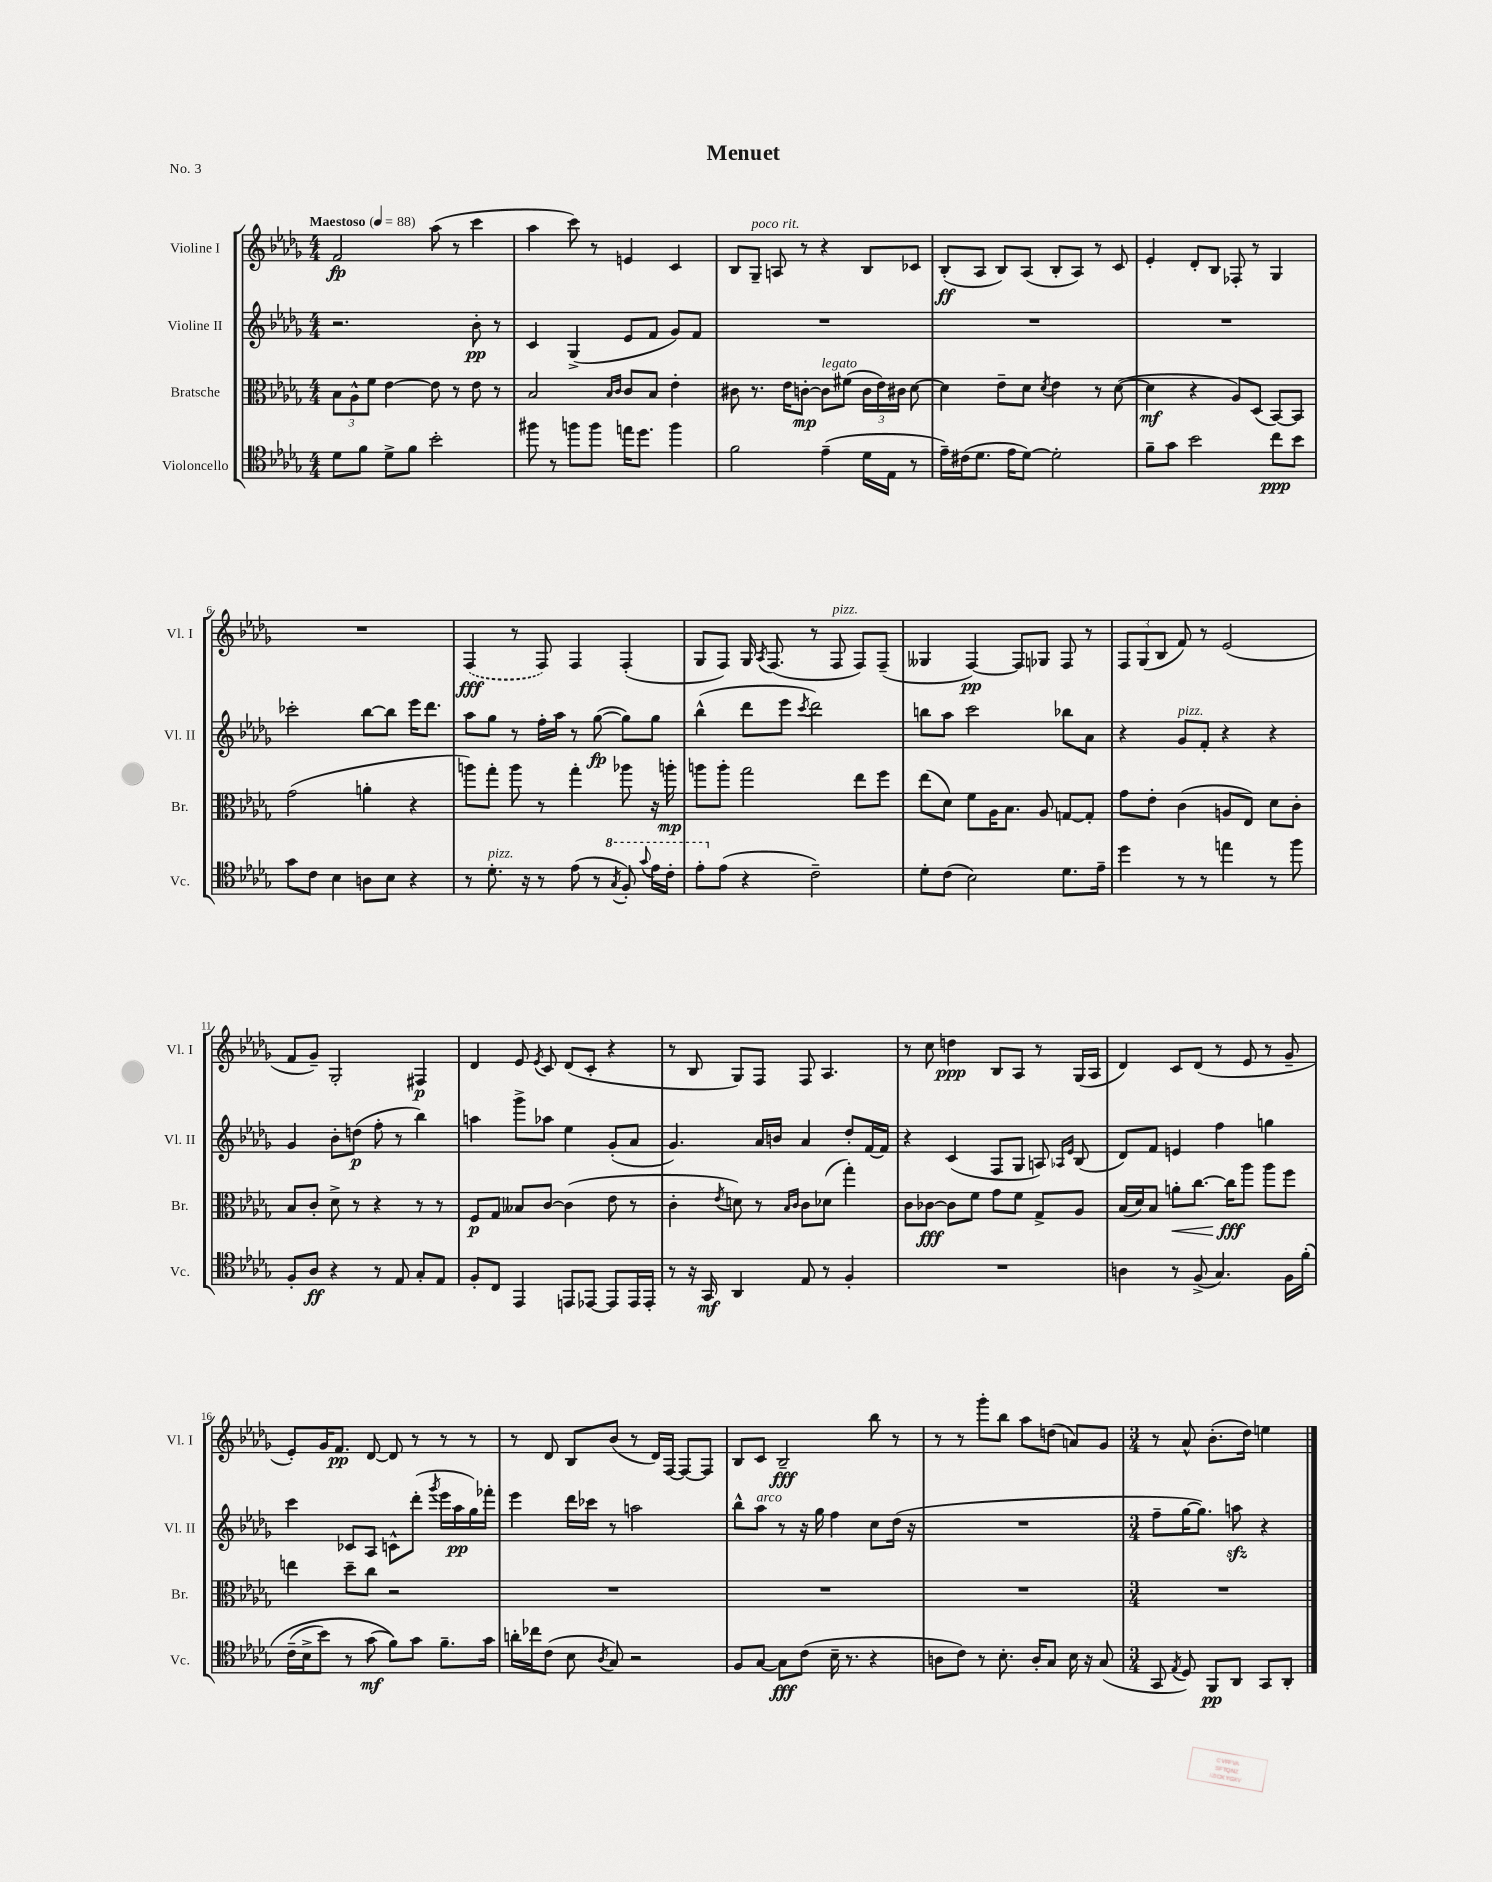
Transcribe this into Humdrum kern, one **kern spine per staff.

**kern	**kern	**kern	**kern
*staff4	*staff3	*staff2	*staff1
*clefC4	*clefC3	*clefG2	*clefG2
*k[b-e-a-d-g-]	*k[b-e-a-d-g-]	*k[b-e-a-d-g-]	*k[b-e-a-d-g-]
*M4/4	*M4/4	*M4/4	*M4/4
*MM88	*MM88	*MM88	*MM88
8d-\L	12B-\L	2.r	2f/
.	12A-^^\	.	.
8f\J	.	.	.
.	12f\J	.	.
8d-^\L	[4e-\	.	.
8f\J	.	.	.
2b-'\	8e-\]	.	(8aa-\
.	8r	.	8r
.	8e-\	8b-'\	4ccc\
.	8r	8r	.
=	=	=	=
8ff#\	2B-/	4c/	4aa-\
8r	.	.	.
8ff\L	.	(4G-^/	8ccc\)
8ff\J	.	.	8r
.	16qqB-/LL	.	.
.	16qqc/JJ	.	.
16ee\LK	8c/L	8e-/L	4e/
8.dd-\J	.	.	.
.	8B-/J	8f/J	.
4ff\	4e-'\	8g-/L)	4c/
.	.	8f/J	.
=	=	=	=
2f\	8c#\	1r	8B-/L
.	8.r	.	8G-~/J
.	.	.	8A/
.	16e-\LK	.	.
.	[8c'\J	.	8r
(4e-~\	8c\]L	.	4r
.	(8f#\J	.	.
16d-\LL	24c\LL	.	8B-/L
.	24e-\)	.	.
16E-\JJ	.	.	.
.	24c#\JJ	.	.
8r	[8d-\	.	8c-/J
=	=	=	=
16e-~\LL)	4d-\]	1r	(8B-'/L
(16c#\J	.	.	.
8.d-\J	.	.	8A-/J
.	8e-~\L	.	8B-/L)
16e-\LK	.	.	.
[8d-\J)	8d-\J	.	(8A-/J
.	8qd-/	.	.
2d-'\]	4e-\	.	8B-'/L
.	.	.	8A-/J)
.	8r	.	8r
.	([8d-\	.	8c/
=	=	=	=
8f~\L	4d-\]	1r	4e-'/
8g-\J	.	.	.
2b-\	4r	.	8d-'/L
.	.	.	8B-/J
.	8A-/L)	.	8F-'/
.	(8D-/J	.	8r
8cc\L	[8BB-/L)	.	4G-/
8b-\J	8BB-/]J	.	.
=	=	=	=
8g-\L	(2g-\	2ccc-'\	1r
8c\J	.	.	.
4B-\	.	.	.
8A\L	4a'\	[8bb-\L	.
8B-\J	.	8bb-\]J	.
4r	4r	16eee-\LK	.
.	.	8.ddd-\J	.
=	=	=	=
8r	8aa\L)	8aa-\L	(4F/
8.d-'\	8gg-'\J	8gg-\J	.
.	8aa\	8r	8r
16r	.	.	.
8r	8r	16ff'\LL	8F/)
.	.	16aa-\JJ	.
(8e-\	4gg-'\	8r	4F/
8r	.	([8gg-\	.
8qg-/	.	.	.
8f'/)	8aa-\	8gg-\]L)	(4F'/
8qqgg-/	.	.	.
16ee-\LL	16r	8gg-\J	.
16cc'\JJ	16aa'\	.	.
=	=	=	=
8ee-'\L	8aa\L	(4bb-^^\	8G-/L
(8e-\J	8aa'\J	.	8F/J)
4r	2gg-\	8ddd-\L	16G-/
.	.	.	8qA-/
.	.	.	(8.F/
.	.	8eee-\J	.
.	.	8qccc/	.
2c~\)	.	2ddd-\)	8r
.	.	.	8F/
.	8ee-\L	.	8F/L)
.	8ff\J	.	(8F~/J
=	=	=	=
8d-'\L	(8ee-\L	8bb\L	4G--/
(8c\J	8d-\J)	8aa-\J	.
2B-\)	8f\L	2ccc\	[4F/)
.	16A-\K	.	.
.	8.B-\J	.	.
.	.	.	8F/]L
.	8A-/	.	8G-/J
8.d-\L	[8G/L	8bb-\L	8F/
.	8G'/]J	8a-\J	8r
16e-~\Jk	.	.	.
=	=	=	=
4dd-\	8g-\L	4r	12F/L
.	.	.	(12G-/
.	8e-'\J	.	.
.	.	.	12B-/J
8r	(4c\	8g-/L	8f/)
8r	.	8f'/J	8r
4ee\	8A/L	4r	(2e-/
.	8E-/J)	.	.
8r	8d-\L	4r	.
8ff\	8c'\J	.	.
=	=	=	=
8F'/L	8B-/L	4g-/	8f/L
8A-/J	8c'/J	.	8g-~/J)
4r	8d-^\	8b-'\L	2G-'/
.	8r	(8dd\J	.
8r	4r	8ff'\	.
8E-/	.	8r	.
8G-'/L	8r	4bb-\)	4F#/
8E-/J	8r	.	.
=	=	=	=
8F'/L	8F/L	4aa\	4d-/
8C/J	8G-/J	.	.
4EE-/	8B--/L	8ggg-^\L	8e-/
.	.	.	8qe-/
.	[8c/J	8aa-\J	8c/
8EE/L	(4c\]	4ee-\	(8d-/L
[8EE-/J	.	.	8c'/J
8EE-/]L	8e-\	(8g-'/L	4r
16EE-/L	8r	8a-/J	.
16EE-'/JJ	.	.	.
=	=	=	=
8r	4c'\	4.g-/)	8r
16r	.	.	8B-/
16GG-/	.	.	.
.	8qe-/	.	.
4AA-/	8d\)	.	8G-/L)
.	8r	16a-/LL	8F/J
.	.	16b/JJ	.
.	16qqB-/LL	.	.
.	16qqc/JJ	.	.
8E-/	8c\L	4a-/	8F/
8r	(8d-\J	.	4.A-/
4F'/	4gg-'\)	8dd-'/L	.
.	.	[16f/L	.
.	.	16f/]JJ	.
=	=	=	=
1r	8c\L	4r	8r
.	[8c-\J	.	8cc\
.	8c-\]L	(4c/	4dd\
.	8f\J	.	.
.	8g-\L	8F/L	8B-/L
.	8f\J	8G-/J	8A-/J
.	8G-^/L	8A/)	8r
.	.	16qqA-/LL	.
.	.	16qqe-/JJ	.
.	8A-/J	(8B-/	(16G-/LL
.	.	.	16A-/JJ
=	=	=	=
4A\	(16B-/LL	8d-/L)	4d-/)
.	16d-/J)	.	.
.	8B-/J	8f/J	.
8r	8a'\L	4e/	8c/L
(8F^/	[8.cc\J	.	(8d-/J
4.G-/)	.	4ff\	8r
.	16cc\]LK	.	.
.	8aa-\J	.	8e-/
.	8aa-\L	4gg\	8r
16F\LL	8ff\J	.	8g-~/
&(16f'\JJ	.	.	.
=	=	=	=
(16c~\LL	4ee\	4ccc\	8e-'/L)
16B-^\J	.	.	.
8b-\J)	.	.	16g-/K
.	.	.	8.f/J
8r	8dd-~\L	8c-/L	.
(8g-\	8cc\J	8A-/J	[8d-/
8f\L)&)	2r	8c^^\L	8d-/]
8g-\J	.	(8ddd-'\J	8r
.	.	8qggg-/	.
8.f~\L	.	16eee-\LL	8r
.	.	16aa-\	.
.	.	16gg-\)	8r
16g-\Jk	.	16fff-'\JJ	.
=	=	=	=
16a'\LL	1r	4eee-\	8r
16cc-\J	.	.	.
(8c\J	.	.	8d-/
8B-\	.	16ddd-\LL	8B-/L
.	.	16ccc-\JJ	.
8qA-/	.	.	.
8G-/)	.	8r	(8b-/J
2r	.	2aa\	8r
.	.	.	16d-/LL)
.	.	.	[16F/JJ
.	.	.	8F/_L
.	.	.	8F/]J
=	=	=	=
8F/L	1r	8bb-^^\L	8B-/L
[8G-/J	.	8aa-\J	8c/J
8G-\]L	.	8r	2B-~/
(8c\J	.	16r	.
.	.	16gg-\	.
16B-~\	.	4ff\	.
8.r	.	.	.
4r	.	8cc\L	8bb-\
.	.	(16dd-\Jk	8r
.	.	16r	.
=	=	=	=
8A\L	1r	1r	8r
8c\J)	.	.	8r
8r	.	.	8ggg-'\L
8.B-'\	.	.	8bb-\J
.	.	.	8aa-\L
16A'/LK	.	.	.
8G-/J	.	.	(8dd\J
16B-\	.	.	8a/L)
16r	.	.	.
(8G-/	.	.	8g-/J
=	=	=	=
*M3/4	*M3/4	*M3/4	*M3/4
8GG-/	2.r	8ff~\L	8r
8qE-/	.	.	.
8D-/)	.	[16gg-\K	8a-^^/
.	.	8.gg-\]J)	.
8FF/L	.	.	(8.b-'\L
8AA-/J	.	8aa\	.
.	.	.	16dd-\Jk)
8GG-/L	.	4r	4ee\
8AA-'/J	.	.	.
==	==	==	==
*-	*-	*-	*-
